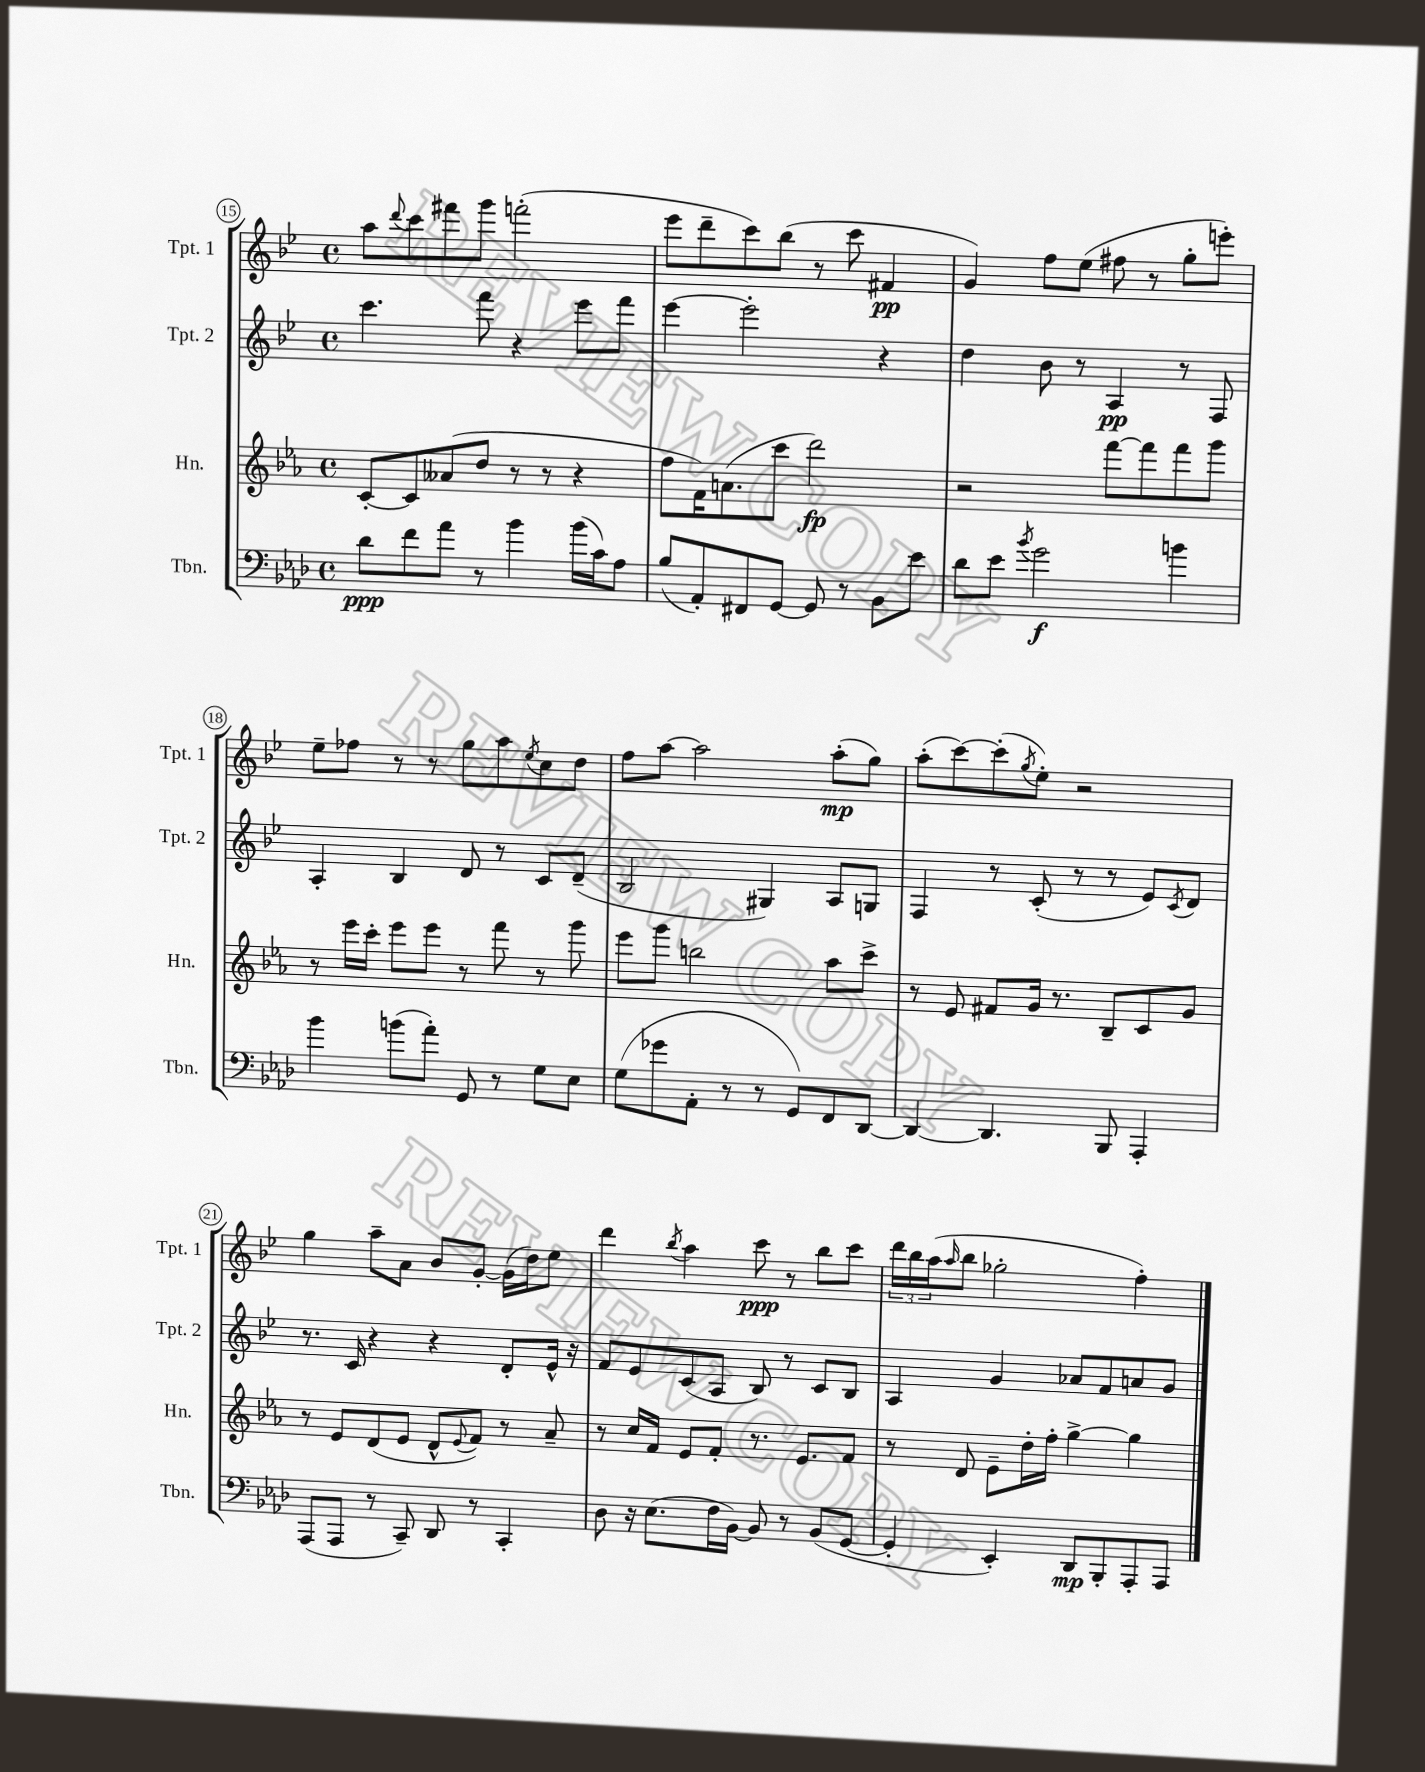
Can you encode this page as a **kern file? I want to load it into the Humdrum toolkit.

**kern	**dynam	**kern	**dynam	**kern	**dynam	**kern	**dynam
*part4	*part4	*part3	*part3	*part2	*part2	*part1	*part1
*staff4	*staff4	*staff3	*staff3	*staff2	*staff2	*staff1	*staff1
*I"Tbn.	*	*I"Hn.	*	*I"Tpt. 2	*	*I"Tpt. 1	*
*I'Tbn.	*	*I'Hn.	*	*I'Tpt. 2	*	*I'Tpt. 1	*
*clefF4	*	*clefG2	*	*clefG2	*	*clefG2	*
*k[b-e-a-d-]	*	*k[b-e-a-]	*	*k[b-e-]	*	*k[b-e-]	*
*M4/4	*	*M4/4	*	*M4/4	*	*M4/4	*
*met(c)	*	*met(c)	*	*met(c)	*	*met(c)	*
=15	=15	=15	=15	=15	=15	=15	=15
8d-\L	ppp	[8c'/L	.	4.ccc\	.	8aa\L	.
.	.	.	.	.	.	8qqddd/	.
8f\	.	8c/]	.	.	.	8ccc\	.
8a-\J	.	(8a--X/	.	.	.	8fff#X\	.
8r	.	8dd/J	.	8fff\	.	8ggg\J	.
4b-\	.	8r	.	4r	.	(2fffn'\	.
.	.	8r	.	.	.	.	.
(16b-\LL	.	4r	.	8eee-\L	.	.	.
16c\J)	.	.	.	.	.	.	.
8A-\J	.	.	.	8fff\J	.	.	.
=16	=16	=16	=16	=16	=16	=16	=16
(8B-/L	.	8ff\L	.	[4eee-\	.	8eee-\L	.
8AA-'/)	.	16f\K)	.	.	.	8ddd~\	.
.	.	(8.an\	.	.	.	.	.
8FF#X/	.	.	.	2eee-'\]	.	8ccc\)	.
[8GG/J	.	8ccc\J	.	.	.	(8bb-\J	.
8GG/]	.	2ddd\)	fp	.	.	8r	.
8r	.	.	.	.	.	8ccc\	.
8BB-\L	.	.	.	4r	.	4f#X/	pp
8e-\J	.	.	.	.	.	.	.
=17	=17	=17	=17	=17	=17	=17	=17
8d-\L	.	2r	.	4dd\	.	4g/)	.
8e-\J	.	.	.	.	.	.	.
8qb-/	.	.	.	.	.	.	.
2g\	f	.	.	8b-\	.	8ff\L	.
.	.	.	.	8r	.	(8ee-\J	.
.	.	[8fff\L	.	4A/	pp	8ff#X\	.
.	.	8fff\]	.	.	.	8r	.
4bn\	.	8fff\	.	8r	.	8gg'\L	.
.	.	8ggg\J	.	8F/	.	8eeen'\J)	.
!!LO:LB:g=z
=18	=18	=18	=18	=18	=18	=18	=18
4b-\	.	8r	.	4A'/	.	8ee-~\L	.
.	.	16eee-\LL	.	.	.	8ff-X\J	.
.	.	16ccc'\JJ	.	.	.	.	.
(8bn\L	.	8eee-\L	.	4B-/	.	8r	.
8a-'\J)	.	8eee-\J	.	.	.	8r	.
8GG/	.	8r	.	8d/	.	8gg\L	.
8r	.	8fff\	.	8r	.	8aa\	.
.	.	.	.	.	.	8qee-/	.
8G\L	.	8r	.	8c/L	.	8cc\	.
8E-\J	.	8ggg\	.	(8d~/J	.	8dd\J	.
=19	=19	=19	=19	=19	=19	=19	=19
(8G\L	.	8eee-\L	.	2B-/	.	8ff\L	.
8g-X\	.	8ggg\J	.	.	.	[8aa\J	.
8AA-'\J	.	2bbn\	.	.	.	2aa\]	.
8r	.	.	.	.	.	.	.
8r	.	.	.	4G#X/)	.	.	.
8GG/L)	.	.	.	.	.	.	.
8FF/	.	8aa-\L	.	8A/L	.	(8aa'\L	mp
[8DD-/J	.	8ccc^\J	.	8Gn/J	.	8gg\J)	.
=20	=20	=20	=20	=20	=20	=20	=20
4DD-/_	.	8r	.	4F/	.	(8aa'\L	.
.	.	8e-/	.	.	.	[8ccc\)	.
4.DD-/]	.	8f#X/L	.	8r	.	(8ccc'\]	.
.	.	.	.	.	.	8qgg/	.
.	.	16g/Jk	.	(8c'/	.	8ee-'\J)	.
.	.	8.r	.	.	.	.	.
.	.	.	.	8r	.	2r	.
8BBB-/	.	8B-~/L	.	8r	.	.	.
4AAA-'/	.	8c/	.	8e-/L)	.	.	.
.	.	.	.	8qc/	.	.	.
.	.	8g/J	.	8d/J	.	.	.
!!LO:LB:g=z
=21	=21	=21	=21	=21	=21	=21	=21
(8AAA-/L	.	8r	.	8.r	.	4gg\	.
8AAA-/J	.	8e-/L	.	.	.	.	.
.	.	.	.	16c/	.	.	.
8r	.	(8d/	.	4r	.	8aa~\L	.
8CC~/)	.	8e-/J	.	.	.	8a\J	.
8DD-/	.	8d^^/L	.	4r	.	8b-/L	.
.	.	8qqe-/	.	.	.	.	.
8r	.	8f/J)	.	.	.	[8g'/J	.
4CC'/	.	8r	.	8d'/L	.	(16g\LL]	.
.	.	.	.	.	.	16dd\J)	.
.	.	8a-~/	.	16e-^^/Jk	.	8ee-\J	.
.	.	.	.	16r	.	.	.
=22	=22	=22	=22	=22	=22	=22	=22
8D-\	.	8r	.	8f/L	.	4ddd\	.
16r	.	16cc/LL	.	8e-/	.	.	.
(8.E-\L	.	16f/JJ	.	.	.	.	.
.	.	.	.	.	.	8qbb-/	.
.	.	8e-/L	.	(8c/	.	4aa\	.
16F\L	.	8f'/J	.	8A/J	.	.	.
[16BB-\JJ)	.	.	.	.	.	.	.
8BB-/]	.	8.r	.	8B-/)	.	8ccc\	ppp
8r	.	.	.	8r	.	8r	.
.	.	8.e-/L	.	.	.	.	.
(8BB-/L	.	.	.	8c/L	.	8bb-\L	.
[8GG/J	.	8f/J	.	8B-/J	.	8ccc\J	.
=23	=23	=23	=23	=23	=23	=23	=23
4GG'/]	.	8r	.	4A/	.	24ddd\LL	.
.	.	.	.	.	.	24bb-\	.
.	.	.	.	.	.	(24aa\J	.
.	.	.	.	.	.	16qqaa/	.
.	.	8d/	.	.	.	8bb-\J	.
4EE-'/)	.	8e-~\L	.	4g/	.	2gg-X'\	.
.	.	16dd'\L	.	.	.	.	.
.	.	16ff'\JJ	.	.	.	.	.
8DD-/L	mp	[4gg^\	.	8a-X/L	.	.	.
8BBB-'/	.	.	.	8f/	.	.	.
8AAA-'/	.	4gg\]	.	8an/	.	4ff'\)	.
8AAA-/J	.	.	.	8g/J	.	.	.
==	==	==	==	==	==	==	==
*-	*-	*-	*-	*-	*-	*-	*-
